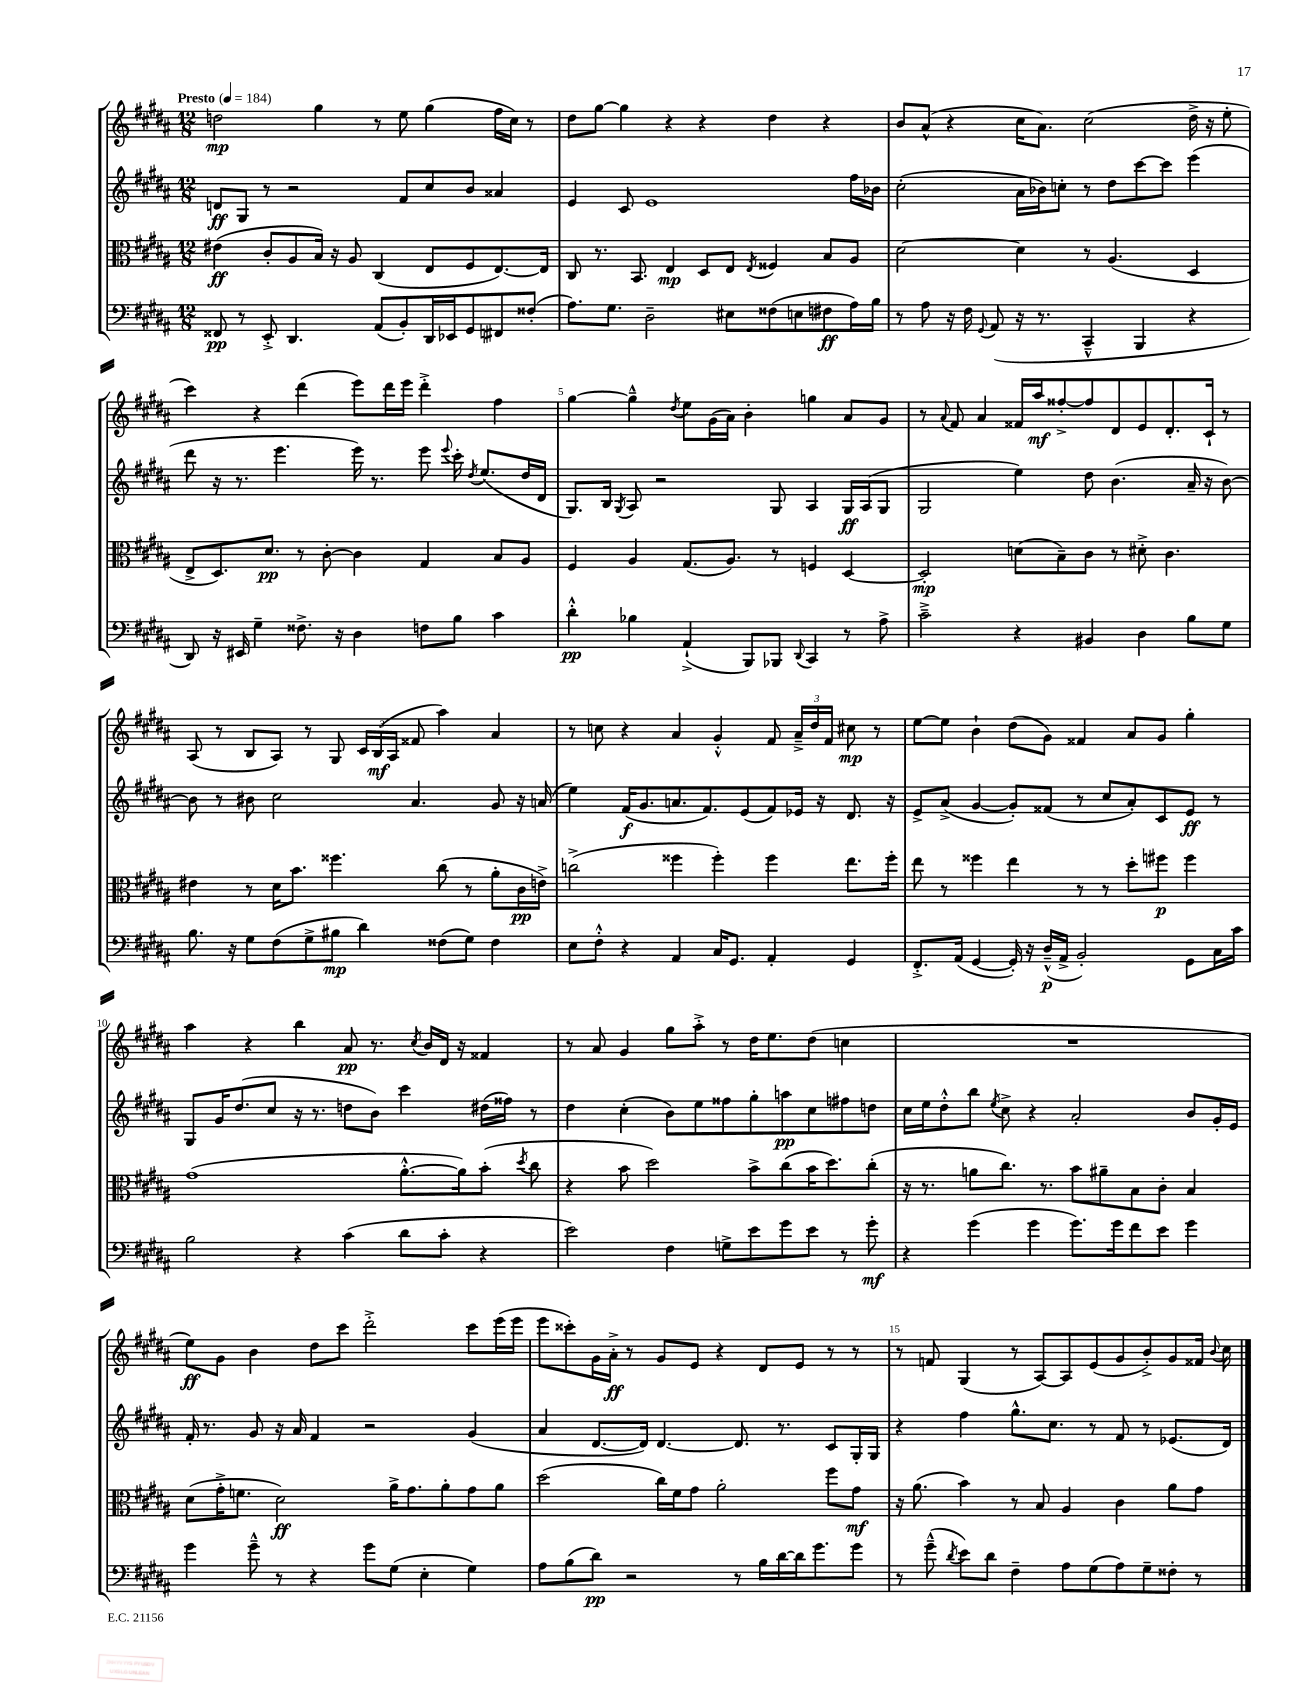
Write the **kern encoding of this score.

**kern	**kern	**kern	**kern
*staff4	*staff3	*staff2	*staff1
*clefF4	*clefC3	*clefG2	*clefG2
*k[f#c#g#d#a#]	*k[f#c#g#d#a#]	*k[f#c#g#d#a#]	*k[f#c#g#d#a#]
*M12/8	*M12/8	*M12/8	*M12/8
*MM184	*MM184	*MM184	*MM184
8FF##	(4e#	8d	2dd
8r	.	8G#	.
8EE'^	8c#'	8r	.
4.DD#	8A#	2r	.
.	16B)	.	4gg#
.	16r	.	.
.	8A#	.	.
(8AA#	(4C#	.	8r
8BB')	.	8f#	8ee
16DD#	8E	8cc#	(4gg#
16EE-	.	.	.
8GG#	8F#	8b	.
8FF#	[8.E)	4a##	16ff#
.	.	.	16cc#)
(8F##'	.	.	8r
.	16E]	.	.
=	=	=	=
8.A#)	8C#	4e	8dd#
.	8.r	.	[8gg#
8.G#	.	.	.
.	.	8c#	4gg#]
.	8.BB	.	.
2D#~	.	1e	.
.	4E	.	4r
.	8D#	.	4r
8E#	8E	.	.
.	8qE	.	.
(8F##	4F##	.	4dd#
8E	.	.	.
8F#	8B	.	4r
16A#)	8A#	16ff#	.
16B	.	16b-	.
=	=	=	=
8r	[2d#	(2cc#'	8b
8A#	.	.	(8a#^^
16r	.	.	4r
16F#	.	.	.
8qqGG#	.	.	.
(8AA#	.	.	.
16r	4d#]	16a#	16cc#
8.r	.	16b-)	8.a#)
.	.	8cc'	.
4CC#~^^	8r	8r	(2cc#
.	(4.A#	8dd#	.
4BBB	.	[8ccc#	.
.	.	8ccc#]	.
4r	4D#	(4eee	16dd#^
.	.	.	16r
.	.	.	8ee'
=	=	=	=
8DD#)	8E^	8ddd#	4ccc#)
16r	8.D#)	16r	.
16EE#	.	8.r	.
4G#~	.	.	4r
.	8.d#	.	.
.	.	4.eee	.
8.F##^	8r	.	(4ddd#
.	[8c#'	.	.
16r	.	.	.
4D#	4c#]	16eee)	8eee)
.	.	8.r	.
.	.	.	16ddd#
.	.	.	16eee
8F	4G#	8eee	4ddd#'^
.	.	8qqeee	.
8B	.	16ccc#'	.
.	.	8qdd#	.
.	.	(8.ee	.
4c#	8B	.	4ff#
.	8A#	16dd#	.
.	.	16d#	.
=	=	=	=
4d#'^^	4F#	8.G#)	[4gg#
.	.	16B	.
.	.	8qG#	.
4B-	4A#	8A#	4gg#~^^]
.	.	2r	.
.	.	.	8qdd#
(4AA#`^	(8.G#	.	8ee
.	.	.	(16g#
.	8.A#)	.	16a#)
8BBB)	.	.	4b'
8BBB-	8r	8G#	.
8qqDD#	.	.	.
4CC#	4F	4A#	4gg
8r	[4D#	16G#	8a#
.	.	(16A#	.
8A#^	.	8G#	8g#
=	=	=	=
2c#~^	2D#']	2G#	8r
.	.	.	8qqa#
.	.	.	8f#
.	.	.	4a#
4r	(8d	4ee)	16f##
.	.	.	16aa#
.	8B~)	.	[8ff##'^
4BB#	8c#	8dd#	8ff##]
.	8r	(4.b	8d#
4D#	8d#'^	.	8e
.	4.c#	.	8.d#'
8B	.	16a#~	.
.	.	16r	16c#`
8G#	.	[8b)	8r
=	=	=	=
8.B	4e#	8b]	(8A#
.	.	8r	8r
16r	.	.	.
8G#	8r	8b#	8B
(8F#	16d#	2cc#	8A#)
.	8.b	.	.
8G#^	.	.	8r
8B#	4.ff##	.	8G#
4d#)	.	.	24c#
.	.	.	(24B
.	.	.	24A#
.	.	4.a#	8f##
(8F##	(8cc#	.	4aa#)
8G#)	8r	.	.
4F##	8a#'	8g#	4a#
.	16c#	16r	.
.	16e^)	(16a	.
=	=	=	=
8E	(2cc^	4ee)	8r
8F#'^^	.	.	8cc
4r	.	(16f#	4r
.	.	8.g#	.
4AA#	4ff##	8.a	4a#
.	.	8.f#)	.
16C#	4ff##')	.	4g#'^^
8.GG#	.	.	.
.	.	(8e	.
4AA#'	4ff##	8f#)	8f#
.	.	16e-	24a#~^
.	.	.	24dd#
.	.	16r	.
.	.	.	24f#
4GG#	8.ee	8.d#	8cc#
.	.	.	8r
.	16ff##'	16r	.
=	=	=	=
8.FF#'^	8ee	8e^	[8ee
.	8r	(8a#^	8ee]
(16AA#	.	.	.
[4GG#	4ff##	[4g#	4b`
16GG#'])	4ee	8g#'])	(8dd#
16r	.	.	.
(16D#~^^	.	(8f##	8g#)
16AA#^	.	.	.
2BB')	8r	8r	4f##
.	8r	8cc#	.
.	8dd#'	8a#')	8a#
.	8ff#	8c#	8g#
8GG#	4ff#	8e	4gg#'
16C#	.	8r	.
16c#	.	.	.
=	=	=	=
2B	(1g#	8G#	4aa#
.	.	16g#	.
.	.	(8.dd#	.
.	.	.	4r
.	.	8cc#	.
4r	.	16r	4bb
.	.	8.r	.
(4c#	.	8dd	8a#
.	.	8b)	8.r
8d#	[8.a#'^^	4ccc#	.
.	.	.	8qcc#
.	.	.	16b
8c#'	.	.	16d#
.	16a#])	.	16r
4r	(8b'	(16dd#	4f##
.	.	16ff##)	.
.	8qdd#	.	.
.	8cc#	8r	.
=	=	=	=
2e)	4r	4dd#	8r
.	.	.	8a#
.	8b	(4cc#'	4g#
.	2dd#)	.	.
4F#	.	8b)	8gg#
.	.	8ee	8aa#'^
8G^	.	8ff##	8r
8e	8b^	8gg#'	16dd#
.	.	.	8.ee
8g#	(8cc#	8aa	.
8e	16b	8cc#	(8dd#
.	8.dd#)	.	.
8r	.	8ff#	4cc
8g#'	(8cc#'	8dd	.
=	=	=	=
4r	16r	16cc#	1.r
.	8.r	16ee	.
.	.	8dd#'^^	.
(4g#	8a	8bb	.
.	.	8qee	.
.	8.cc#)	8cc#^	.
4g#	.	4r	.
.	8.r	.	.
8.g#)	8b	2a#'	.
.	8a#~	.	.
16g#	.	.	.
8f#	8B	.	.
8e	8c#'	.	.
4g#	4B	8b	.
.	.	16g#'	.
.	.	16e	.
=	=	=	=
4g#	(8d#	16f#'	8ee)
.	.	8.r	.
.	16g#'^	.	8g#
.	8.f	.	.
8g#~^^	.	8g#	4b
8r	2d#)	16r	.
.	.	16a#	.
4r	.	4f#	8dd#
.	.	.	8ccc#
8g#	.	2r	2ddd#'^
(8G#	16a#^	.	.
.	8.g#	.	.
4E'	.	.	.
.	8a#'	.	.
4G#)	8g#	(4g#	8ccc#
.	8a#	.	(16eee
.	.	.	16eee
=	=	=	=
8A#	(2dd#	4a#	8eee
(8B	.	.	8ccc##')
8d#)	.	[8.d#	16g#
.	.	.	16a#'^
2r	.	.	8r
.	.	16d#])	.
.	16cc#)	[4.d#	8g#
.	16f#	.	.
.	8g#	.	8e
.	2a#'	.	4r
8r	.	8.d#]	.
16B	.	.	8d#
[16d#	.	8.r	.
16d#]	.	.	8e
8.g#	.	.	.
.	8ff#	8c#	8r
8g#	8g#	16G#'	8r
.	.	16G#	.
=	=	=	=
8r	16r	4r	8r
.	(8.a#	.	.
(8g#~^^	.	.	8f
8qd#	.	.	.
8e)	4b)	4ff#	(4G#
8d#	.	.	.
4F#~	8r	8.gg#^^	8r
.	8B	.	[8A#)
.	.	8.cc#	.
8A#	4A#	.	8A#]
(8G#	.	8r	(8e
8A#)	4c#	8f#	8g#
8G#~	.	8r	8b'^)
8F##'	8a#	(8.e-	8g#
8r	8g#	.	16f##
.	.	.	8qqb
.	.	16d#)	16cc#
==	==	==	==
*-	*-	*-	*-
